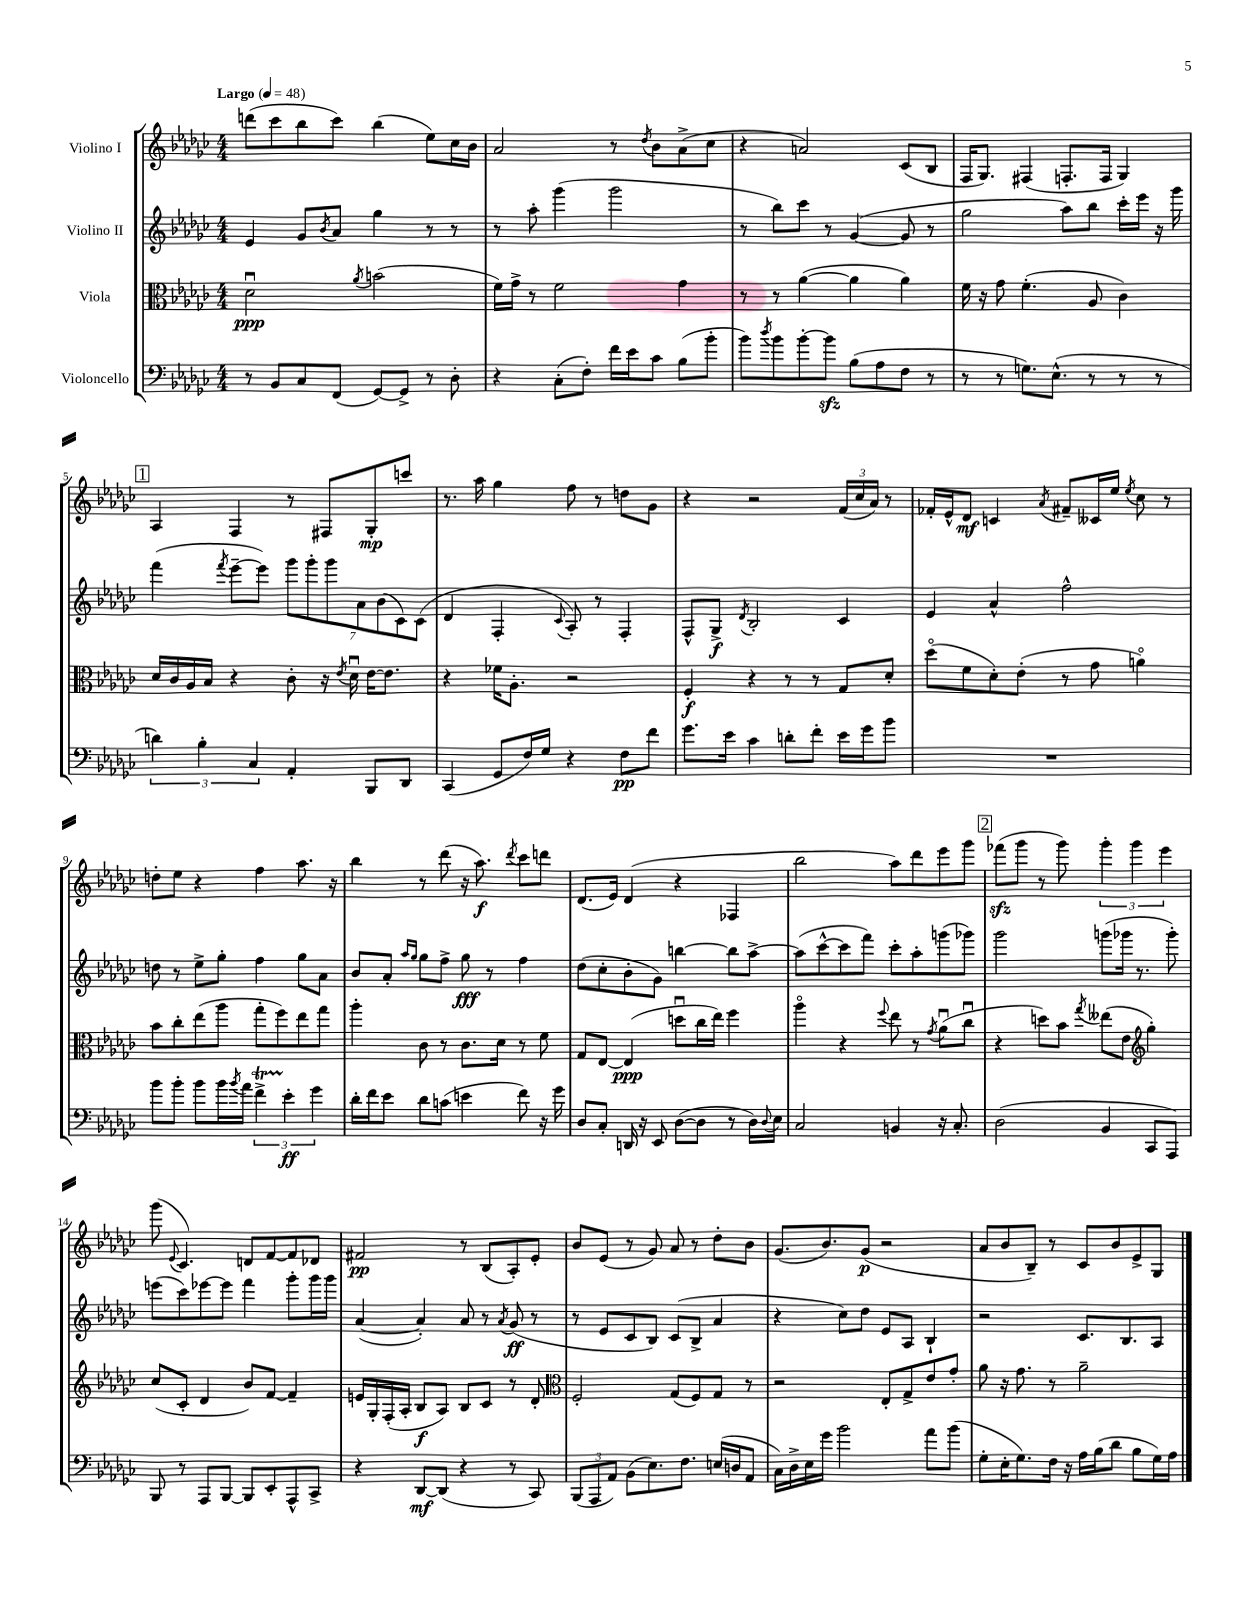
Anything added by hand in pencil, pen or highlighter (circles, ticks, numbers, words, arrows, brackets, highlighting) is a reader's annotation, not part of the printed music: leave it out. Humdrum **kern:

**kern	**kern	**kern	**kern
*staff4	*staff3	*staff2	*staff1
*clefF4	*clefC3	*clefG2	*clefG2
*k[b-e-a-d-g-c-]	*k[b-e-a-d-g-c-]	*k[b-e-a-d-g-c-]	*k[b-e-a-d-g-c-]
*M4/4	*M4/4	*M4/4	*M4/4
*MM48	*MM48	*MM48	*MM48
8r	2d-u	4e-	(8ddd
8BB-	.	.	8ccc-
8C-	.	8g-	8bb-
.	.	8qb-	.
(8FF	.	8a-	8ccc-)
.	8qa-	.	.
[8GG-)	(2b	4gg-	(4bb-
8GG-^]	.	.	.
8r	.	8r	8ee-)
8D-'	.	8r	16cc-
.	.	.	16b-
=	=	=	=
4r	16f)	8r	2a-
.	16g-^	.	.
.	8r	8aa-'	.
(8C-'	2f	(4ggg-	.
8F')	.	.	.
16f	.	2ggg-	8r
16e-	.	.	.
.	.	.	8qdd-
8c-	.	.	8b-
(8B-	4g-	.	(8a-^
8b-'	.	.	8cc-
=	=	=	=
8b-)	8r	8r	4r
8qdd-	.	.	.
8b-	8r	8bb-)	.
[8b-'	([4a-	8ccc-	2a)
8b-]	.	8r	.
(8B-	4a-]	([4g-	.
8A-	.	.	.
8F	4a-)	8g-]	(8c-
8r	.	8r	8B-
=	=	=	=
8r	16f	2gg-	16F
.	16r	.	8.G-)
8r	8g-	.	.
8.G)	(4.f'	.	(4F#
(8.E-^^	.	.	.
.	.	8aa-)	8.F'
8r	8A-	8bb-	.
.	.	.	16F
8r	4c-)	16ccc-'	4G-)
.	.	16eee-	.
8r	.	16r	.
.	.	16ggg-	.
=	=	=	=
6d)	16d-	(4fff	4A-
.	16c-	.	.
.	16A-	.	.
6B-'	.	.	.
.	16B-	.	.
.	.	8qfff	.
.	4r	[8eee-~	4F
6C-	.	.	.
.	.	8eee-])	.
4AA-'	8c-'	14ggg-	8r
.	.	14ggg-'	.
.	16r	.	8F#
.	.	14ggg-	.
.	8qe-	.	.
.	16d-u	.	.
.	.	14a-	.
8BBB-	[16e-	.	8G-'
.	.	(14b-	.
.	8.e-]	.	.
.	.	14c-)	.
8DD-	.	.	8ccc
.	.	(14c-	.
=	=	=	=
(4CC-	4r	4d-	8.r
.	.	.	16aa-
8GG-	16f-	4F'	4gg-
.	8.A-'	.	.
16F)	.	.	.
16G-	.	.	.
.	.	8qqc-	.
4r	2r	8A-')	8ff
.	.	8r	8r
8F	.	4F'	8dd
8f	.	.	8g-
=	=	=	=
8.g-	4F'	8F^^	4r
.	.	8G-^	.
16e-	.	.	.
.	.	8qd-	.
4c-	4r	2B-'	2r
8d'	8r	.	.
8f'	8r	.	.
16e-	8G-	4c-	(24f
.	.	.	24cc-
16g-	.	.	.
.	.	.	24a-)
8b-	8d-'	.	8r
=	=	=	=
1r	(8dd-o	4e-	16f-'
.	.	.	16e-^^
.	8f	.	8d-
.	8d-')	4a-^^	4c
.	(8e-'	.	.
.	.	.	8qa-
.	8r	2ff^^	8f#~
.	8g-	.	16c--
.	.	.	16ee-
.	.	.	8qee-
.	4ao)	.	8cc-
.	.	.	8r
=	=	=	=
8b-	8b-	8dd	8dd'
8b-'	8cc-'	8r	8ee-
8b-	(8ee-	8ee-^	4r
16b-	8aa-	8gg-'	.
8qb-	.	.	.
16a-	.	.	.
6f^	8gg-'	4ff	4ff
.	8ff)	.	.
6e-'	.	.	.
.	8ee-	8gg-	8.aa-
6g-	.	.	.
.	8gg-	8a-	.
.	.	.	16r
=	=	=	=
16d-'	4aa-'	8b-	4bb-
16f	.	.	.
8e-	.	8a-'	.
.	.	16qqaa-	.
.	.	16qqgg-	.
8d-	8c-	8gg-	8r
(8c	8r	8ff^	(8ddd-
4e	8.c-	8gg-	16r
.	.	.	8.aa-)
.	.	8r	.
.	16d-	.	.
.	.	.	8qddd-
8f)	8r	4ff	8ccc-
16r	8f	.	8ddd
16g-	.	.	.
=	=	=	=
8D-	8G-	(8dd-	(8.d-
8C-'	[8E-	8cc-'	.
.	.	.	16e-)
16DD	(4E-]	8b-'	(4d-
16r	.	.	.
8EE-	.	8g-)	.
([8D-	8ddu	[4bb	4r
8D-]	16cc-	.	.
.	16ee-)	.	.
8r	4ff	8bb]	4F-
16D-)	.	[8aa-^	.
8qqD-	.	.	.
16E-	.	.	.
=	=	=	=
2C-	4aa-o	(8aa-]	2bb-
.	.	[8ccc-^^	.
.	4r	8ccc-]	.
.	.	8fff)	.
.	8qqff	.	.
4BB	8ee-	8ccc-'	8aa-)
.	8r	8aa-'	8ddd-
.	8qg-	.	.
16r	(8a-u	(8ggg	8eee-
8.C-'	.	.	.
.	8cc-u	8ggg-)	8ggg-
=	=	=	=
(2D-	4r	2ggg-	(8fff-
.	.	.	8ggg-
.	8dd)	.	8r
.	8b-	.	8ggg-)
.	8qgg-	.	.
4BB-	(8ee--	(8ggg	6ggg-'
.	8e-	16ggg-	.
.	.	.	6ggg-
.	.	8.r	.
*	*clefG2	*	*
8CC-	4gg-')	.	.
.	.	.	6eee-
8AAA-)	.	8ggg-')	.
=	=	=	=
8BBB-	(8cc-	(8eee	(8ggg-
.	.	.	8qqe-
8r	8c-'	8ccc-)	4.c-)
8AAA-	4d-	[8eee-	.
[8BBB-	.	8eee-]	.
8BBB-]	8b-)	4fff	8d
8EE-'	[8f	.	[8f
8AAA-^^	4f~]	8ggg-'	8f]
8CC-^	.	16ggg-	8d-
.	.	16ggg-	.
=	=	=	=
4r	16e	([4a-	2f#
.	16G-'	.	.
.	(16F'	.	.
.	16A-'	.	.
[8DD-	8B-	4a-'])	.
(8DD-]	8A-)	.	.
4r	8B-	8a-	8r
.	8c-	8r	(8B-
.	.	8qa-	.
8r	8r	(8g-	8A-')
8CC-)	8d-'	8r	8e-'
=	=	=	=
*	*clefC3	*	*
(12BBB-	2F'	8r	8b-
12AAA-	.	.	.
.	.	8e-	(8e-
12AA-)	.	.	.
(8BB-	.	8c-	8r
8.E-)	.	8B-)	8g-)
.	(8G-	(8c-	8a-
8.F	.	.	.
.	8F)	8B-^	8r
(16E	8G-	4a-	8dd-'
16D	.	.	.
8AA-	8r	.	8b-
=	=	=	=
16C-)	2r	4r	(8.g-
16D-^	.	.	.
16E-	.	.	.
16g-	.	.	8.b-)
2b-	.	8cc-)	.
.	.	8dd-	(8g-
.	8E-'	8e-	2r
.	8G-^	8A-	.
8a-	8e-	4B-`	.
(8b-	8g-'	.	.
=	=	=	=
8G-'	8a-	2r	8a-
16E-'	16r	.	8b-
8.G-)	8.g-	.	.
.	.	.	8B-~)
16F	8r	.	8r
16r	.	.	.
16A-	2a-~	8.c-	8c-
(16B-	.	.	.
8d-	.	.	8b-
.	.	8.B-	.
8B-	.	.	8e-^
16G-)	.	8A-	8G-
16A-	.	.	.
==	==	==	==
*-	*-	*-	*-
